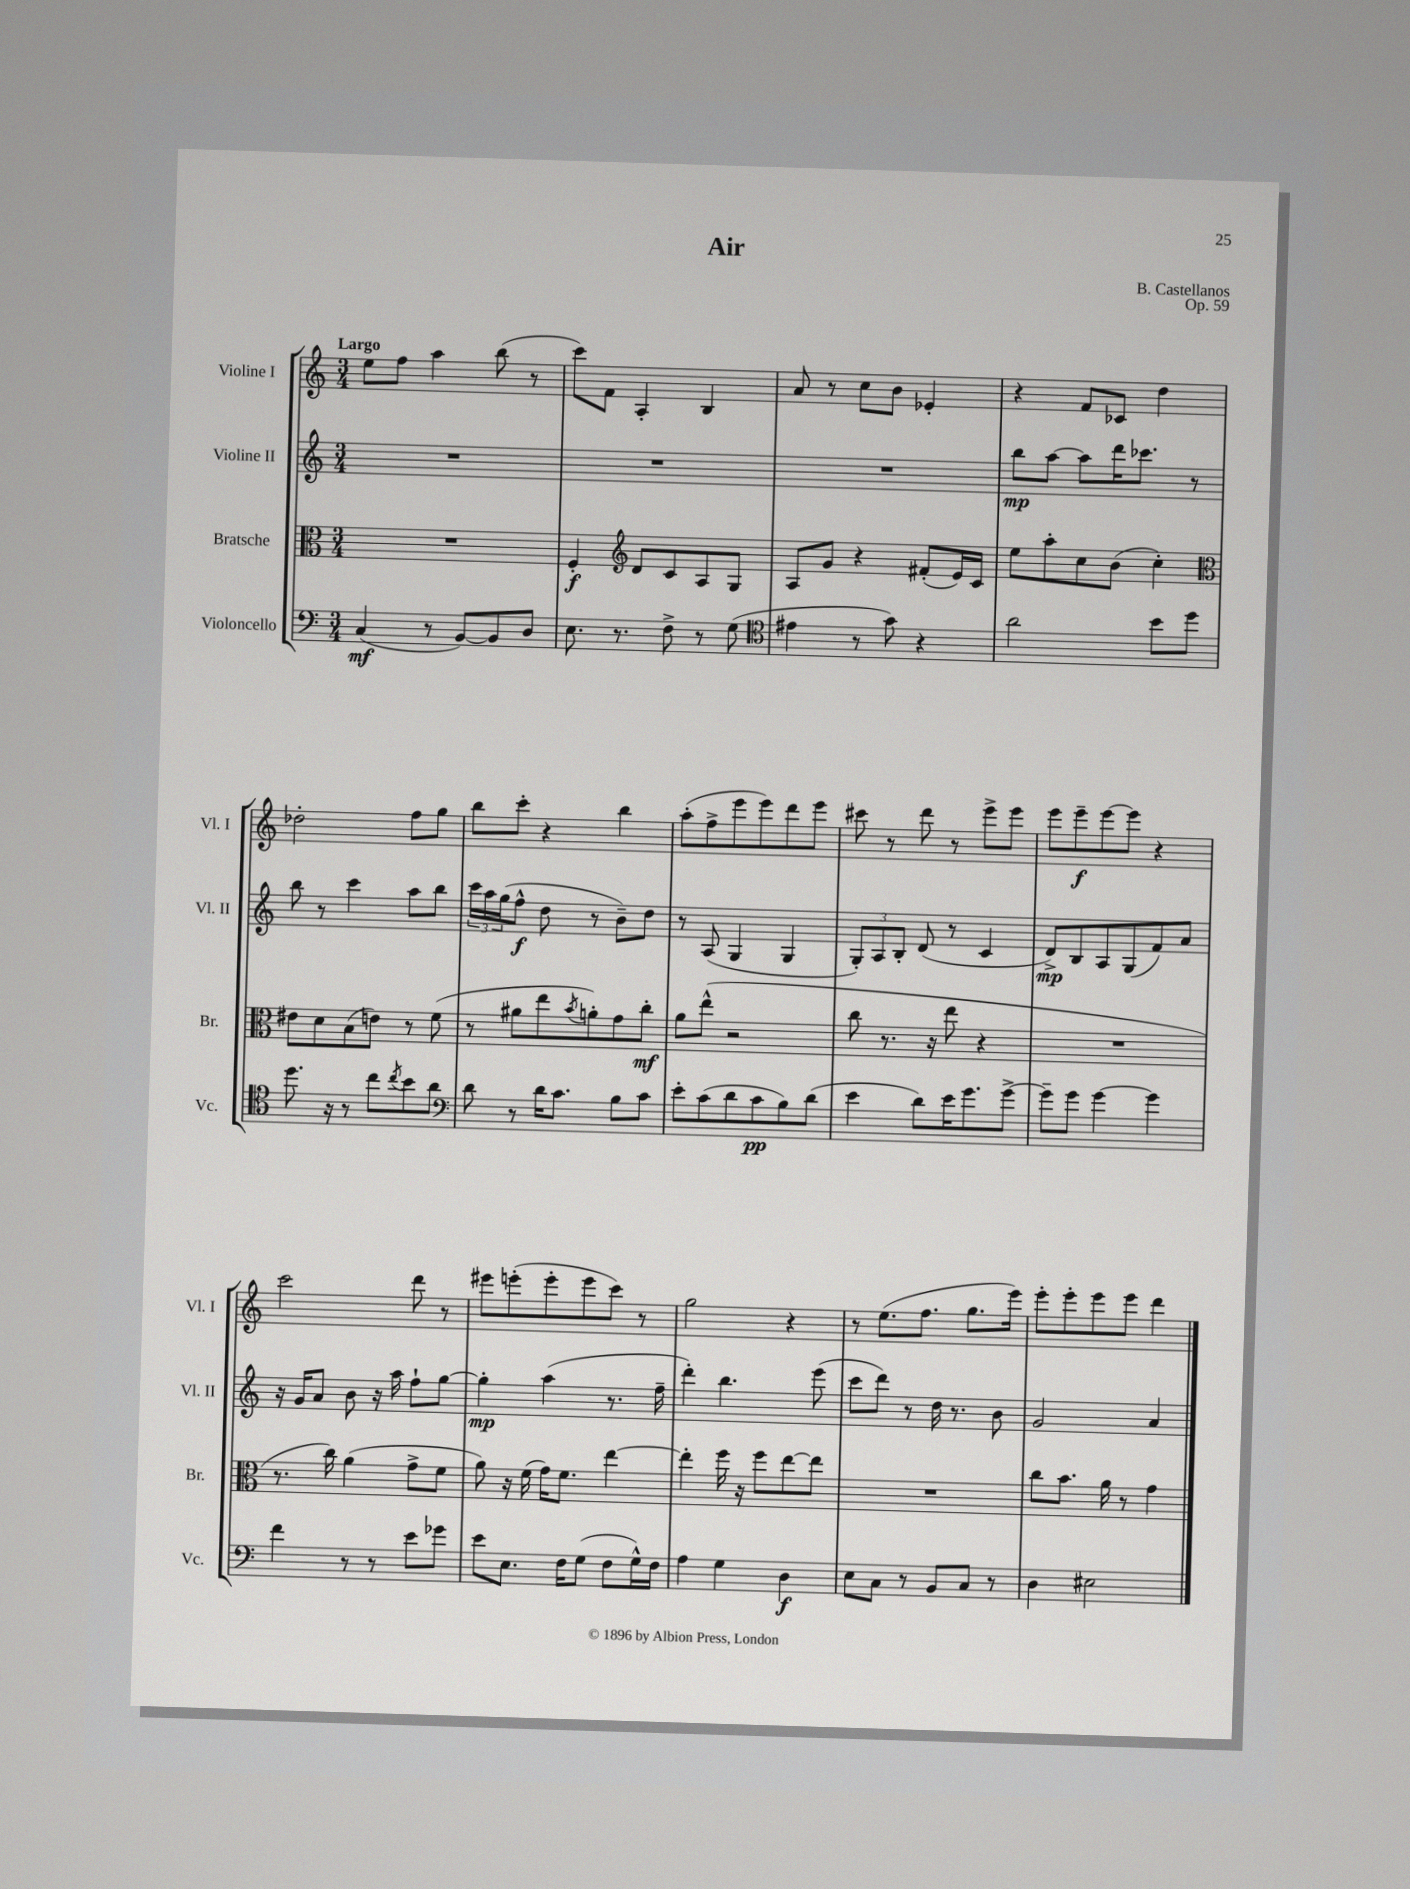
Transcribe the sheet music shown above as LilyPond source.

\header { title = "Air" composer = "B. Castellanos" opus = "Op. 59" }
<<
\new StaffGroup <<
\new Staff = "s0" \with { instrumentName = "Violine I" shortInstrumentName = "Vl. I" } {
    \clef treble \key c \major \numericTimeSignature \time 3/4 \tempo "Largo"
    e''8 f''8 a''4 b''8( r8 |
    c'''8) f'8 a4-. b4 |
    a'8 r8 c''8 b'8 ees'4-. |
    r4 f'8 ces'8 d''4 |
    des''2-. f''8 g''8 |
    b''8 c'''8-. r4 b''4 |
    a''8-.( f''8-> e'''8 e'''8) d'''8 e'''8 |
    cis'''8 r8 d'''8 r8 e'''8-> e'''8 |
    e'''8 e'''8--\f e'''8~ e'''8 r4 |
    c'''2 d'''8 r8 |
    eis'''8 e'''8-.( e'''8-. e'''8 c'''8) r8 |
    g''2 r4 |
    r8 e''8.( f''8. g''8. e'''16) |
    e'''8-. e'''8-. e'''8 e'''8 d'''4 \bar "|." |
}
\new Staff = "s1" \with { instrumentName = "Violine II" shortInstrumentName = "Vl. II" } {
    \clef treble \key c \major \numericTimeSignature \time 3/4
    R2. |
    R2. |
    R2. |
    b''8\mp a''8~ a''8 d'''16 ces'''8. r8 |
    b''8 r8 c'''4 a''8 b''8 |
    \tuplet 3/2 { c'''16 a''16 g''16( } f''8-^\f d''8 r8 b'8--) d''8 |
    r8 a8( g4 g4 |
    \tuplet 3/2 { g8-.) a8 b8-. } d'8( r8 c'4 |
    d'8->\mp) b8 a8 g8( f'8) a'8 |
    r16 g'16 a'8 b'8 r16 a''16 f''8-! g''8~ |
    g''4-.\mp a''4( r8. f''16-- |
    d'''4-.) b''4. e'''8( |
    c'''8 d'''8) r8 d''16 r8. b'8 |
    g'2 a'4 \bar "|." |
}
\new Staff = "s2" \with { instrumentName = "Bratsche" shortInstrumentName = "Br." } {
    \clef alto \key c \major \numericTimeSignature \time 3/4
    R2. |
    f4-.\f \clef treble d'8 c'8 a8 g8 |
    a8 g'8 r4 fis'8-.( e'16) c'16 |
    e''8 a''8-. c''8 b'8( c''4-.) |
    \clef alto eis'8 d'8 b8( e'8) r8 f'8( |
    r8 ais'8 e''8 \acciaccatura { b'8 } a'8-.) g'8 c''8-.\mf |
    a'8 e''8-^( r2 |
    c''8 r8. r16 e''8 r4 |
    R2. |
    r8. c''16) a'4( g'8-> f'8 |
    a'8) r16 f'16( g'16) f'8. e''4~ |
    e''4-. f''16 r16 f''8 e''8~ e''8 |
    R2. |
    c''8 b'8. a'16 r8 g'4 \bar "|." |
}
\new Staff = "s3" \with { instrumentName = "Violoncello" shortInstrumentName = "Vc." } {
    \clef bass \key c \major \numericTimeSignature \time 3/4
    c4\mf( r8 b,8~) b,8 d8 |
    e8. r8. f8-> r8 g8( |
    \clef tenor eis'4 r8 g'8) r4 |
    a'2 b'8 d''8 |
    d''8. r16 r8 c''8 \acciaccatura { c''8 } b'8 a'8 |
    \clef bass d'8 r8 d'16 c'8. b8 c'8 |
    e'8-. c'8( d'8 c'8\pp b8) d'8( |
    e'4 d'8) e'16 g'8. g'8~-> |
    g'8-- g'8 g'4~ g'4 |
    f'4 r8 r8 e'8 ges'8 |
    e'8 e8. f16 g8( f8 g16-^) f16 |
    a4 g4 d4\f |
    e8 c8 r8 b,8 c8 r8 |
    d4 eis2 \bar "|." |
}
>>
>>
\layout { \context { \Score \remove "Bar_number_engraver" } }
